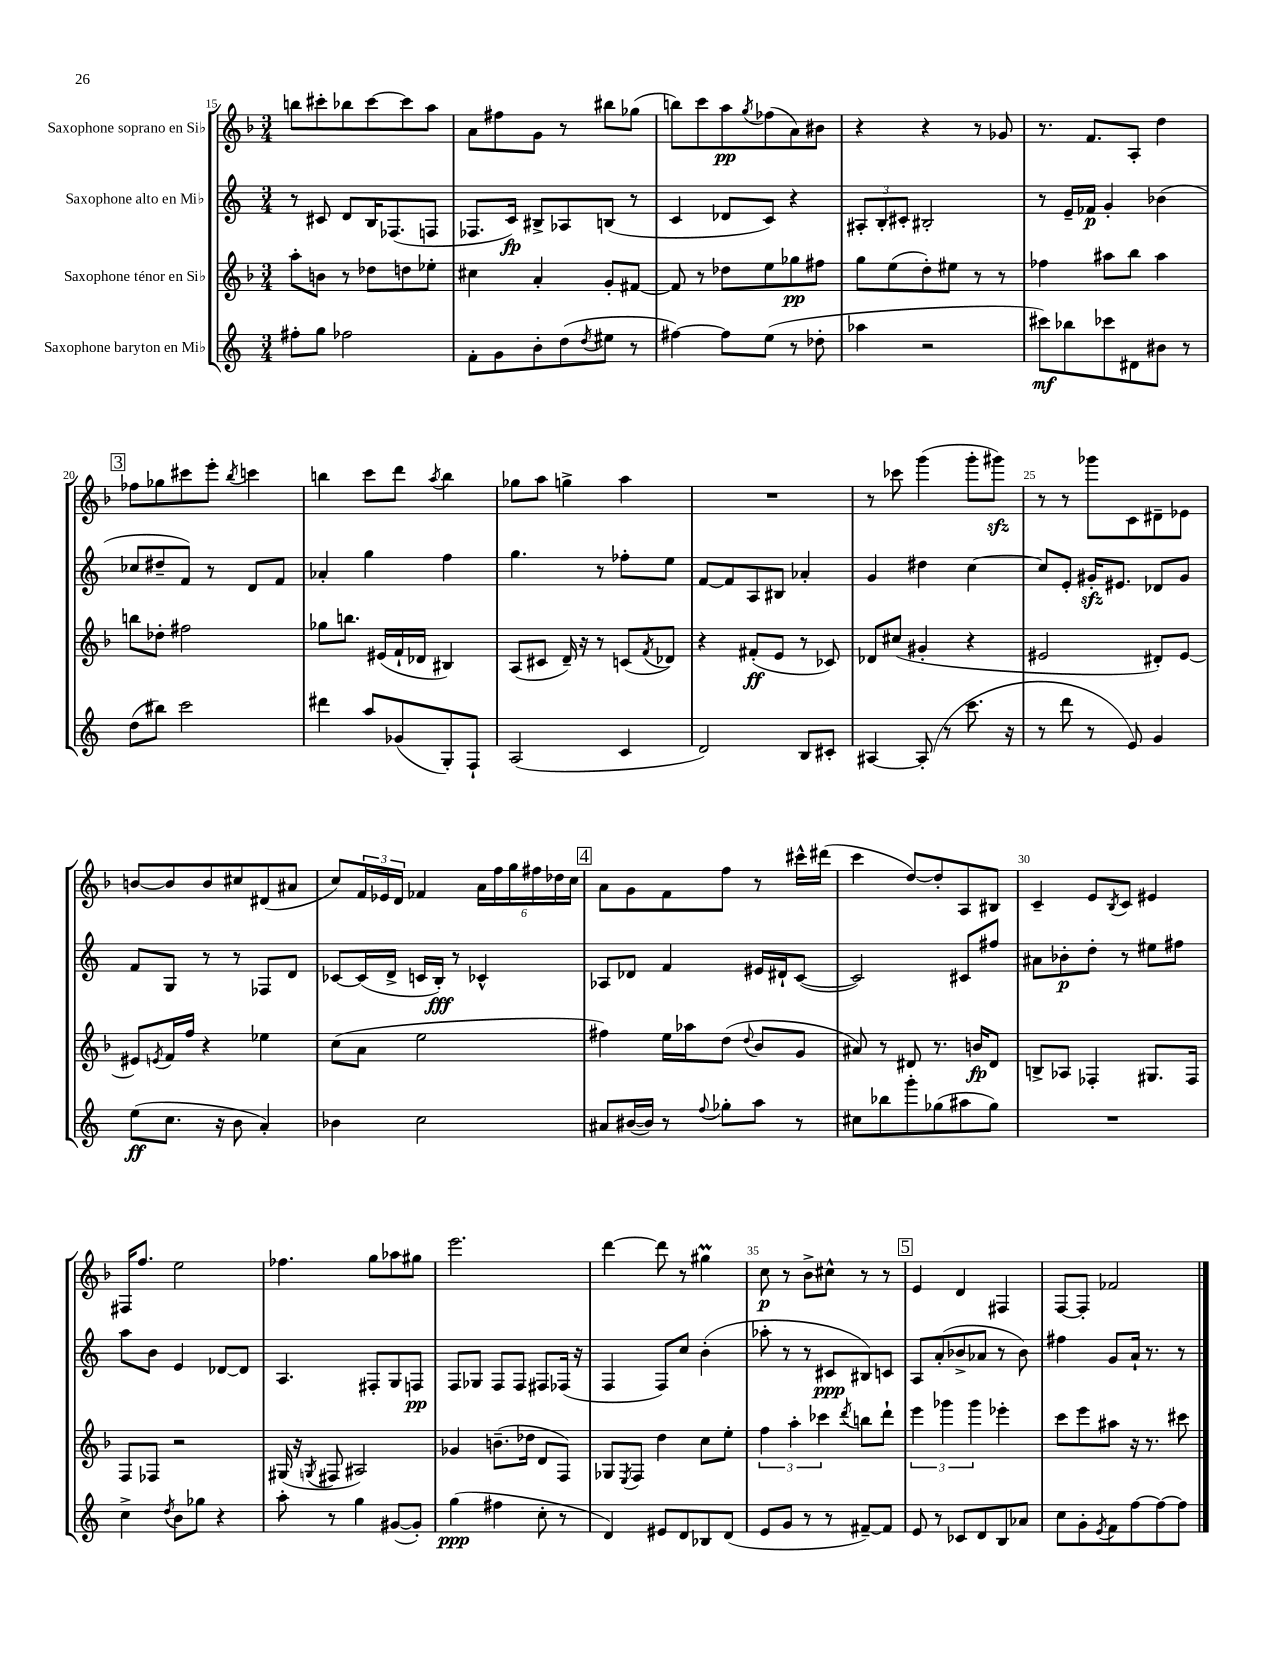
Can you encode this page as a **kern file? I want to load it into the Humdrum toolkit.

**kern	**dynam	**kern	**dynam	**kern	**dynam	**kern	**dynam
*part4	*part4	*part3	*part3	*part2	*part2	*part1	*part1
*staff4	*staff4	*staff3	*staff3	*staff2	*staff2	*staff1	*staff1
*I"Saxophone baryton en Mi♭	*	*I"Saxophone ténor en Si♭	*	*I"Saxophone alto en Mi♭	*	*I"Saxophone soprano en Si♭	*
*clefG2	*	*clefG2	*	*clefG2	*	*clefG2	*
*k[]	*	*k[b-]	*	*k[]	*	*k[b-]	*
*M3/4	*	*M3/4	*	*M3/4	*	*M3/4	*
=15	=15	=15	=15	=15	=15	=15	=15
8ff#X'\L	.	8aa'\L	.	8r	.	8bbn\L	.
8gg\J	.	8bn\J	.	8c#X/	.	8ccc#X'\	.
2ff-X\	.	8r	.	8d/L	.	8bb-X\	.
.	.	8dd-X\L	.	16B/K	.	[8ccc#\	.
.	.	.	.	(8.F-X/	.	.	.
.	.	8ddn\	.	.	.	8ccc#\]	.
.	.	8ee-X'\J	.	8Fn/J	.	8aa\J	.
=16	=16	=16	=16	=16	=16	=16	=16
8f'\L	.	4cc#X\	.	8.F-X/L	.	8a\L	.
8g\	.	.	.	.	.	8ff#X\	.
.	.	.	.	16c/Jk)	fp	.	.
8b'\	.	4a'/	.	8B#X^/L	.	8g\J	.
(8dd\	.	.	.	8A-X/	.	8r	.
8qdd/	.	.	.	.	.	.	.
8ee#X\J	.	8g'/L	.	(8Bn/J	.	8bb#X\L	.
8r	.	[8f#X/J	.	8r	.	(8gg-X\J	.
=17	=17	=17	=17	=17	=17	=17	=17
[4ff#X\)	.	8f#/]	.	4c/	.	8bbn\L)	.
.	.	8r	.	.	.	8ccc\	.
8ff#\L]	.	8dd-X\L	.	8d-X/L	.	8aa\	pp
.	.	.	.	.	.	8qgg/	.
(8ee\J	.	8ee\	.	8c/J)	.	(8ff-X\	.
8r	.	8gg-X\	pp	4r	.	8a\)	.
8dd-X'\	.	8ff#X\J	.	.	.	8b#X\J	.
=18	=18	=18	=18	=18	=18	=18	=18
4aa-X\	.	8gg\L	.	12A#X'/L	.	4r	.
.	.	.	.	12B'/	.	.	.
.	.	(8ee\	.	.	.	.	.
.	.	.	.	12c#X'/J	.	.	.
2r	.	8dd'\)	.	2B#X'/	.	4r	.
.	.	8ee#X\J	.	.	.	.	.
.	.	8r	.	.	.	8r	.
.	.	8r	.	.	.	8g-X/	.
=19	=19	=19	=19	=19	=19	=19	=19
8ccc#X\L)	mf	4ff-X\	.	8r	.	8.r	.
8bb-X\	.	.	.	16e~/LL	.	.	.
.	.	.	.	16f-X/JJ	p	8.f/L	.
8ccc-X\	.	8aa#X\L	.	4g'/	.	.	.
8d#X\	.	8bb-\J	.	.	.	8A'/J	.
8b#X\J	.	4aa#\	.	(4b-X\	.	4dd\	.
8r	.	.	.	.	.	.	.
!!LO:LB:g=z
!!LO:REH:place=s1:t=3
=20	=20	=20	=20	=20	=20	=20	=20
(8dd\L	.	8bbn\L	.	8cc-X/L	.	8ff-X\L	.
8bb#X\J)	.	8dd-X'\J	.	8dd#X~/	.	8gg-X\	.
2ccc\	.	2ff#X\	.	8f/J)	.	8ccc#X\	.
.	.	.	.	8r	.	8eee'\J	.
.	.	.	.	.	.	8qbb-/	.
.	.	.	.	8d/L	.	4cccn\	.
.	.	.	.	8f/J	.	.	.
=21	=21	=21	=21	=21	=21	=21	=21
4ddd#X\	.	8gg-X\L	.	4a-X'/	.	4bbn\	.
.	.	8.bbn\J	.	.	.	.	.
8aa/L	.	.	.	4gg\	.	8ccc\L	.
.	.	(16e#X/LL	.	.	.	.	.
(8g-X/	.	16f`/	.	.	.	8ddd\J	.
.	.	16d-X/JJ	.	.	.	.	.
.	.	.	.	.	.	8qaa/	.
8G'/)	.	4B#X/)	.	4ff\	.	4bb\	.
8F`/J	.	.	.	.	.	.	.
=22	=22	=22	=22	=22	=22	=22	=22
(2A/	.	(8A/L	.	4.gg\	.	8gg-X\L	.
.	.	8c#X/J	.	.	.	8aa\J	.
.	.	16d~/)	.	.	.	4ggn^\	.
.	.	16r	.	.	.	.	.
.	.	8r	.	8r	.	.	.
4c/	.	(8cn/L	.	8ff-X'\L	.	4aa\	.
.	.	8qf/	.	.	.	.	.
.	.	8d-X/J)	.	8ee\J	.	.	.
=23	=23	=23	=23	=23	=23	=23	=23
2d/)	.	4r	.	[8f/L	.	2.r	.
.	.	.	.	8f/]	.	.	.
.	.	(8f#X'/L	ff	8A/	.	.	.
.	.	8e/J	.	8B#X/J	.	.	.
8B/L	.	8r	.	4a-X'/	.	.	.
8c#X'/J	.	8c-X/)	.	.	.	.	.
=24	=24	=24	=24	=24	=24	=24	=24
[4A#X/	.	8d-X/L	.	4g/	.	8r	.
.	.	(8cc#X/J	.	.	.	8ccc-X\	.
(8A#'/]	.	4g#X'/	.	4dd#X\	.	(4ggg\	.
8r	.	.	.	.	.	.	.
8.ccc\	.	4r	.	[4cc\	.	8ggg'\L	.
.	.	.	.	.	.	8ggg#Xzz\J)	.
16r	.	.	.	.	.	.	.
=25	=25	=25	=25	=25	=25	=25	=25
8r	.	2e#X/	.	8cc/L]	.	8r	.
8ddd\	.	.	.	8e'/J	.	8r	.
8r	.	.	.	16g#Xzz'/KL	.	8ggg-X\L	.
.	.	.	.	8.e#X/J	.	.	.
8e/)	.	.	.	.	.	8c\	.
4g/	.	8d#X'/L)	.	8d-X/L	.	8d#X~\	.
.	.	[8e#/J	.	8g#/J	.	8e-X\J	.
!!LO:LB:g=z
=26	=26	=26	=26	=26	=26	=26	=26
(8ee\L	ff	8e#X/L]	.	8f/L	.	[8bn/L	.
.	.	8qen/	.	.	.	.	.
8.cc\J	.	16f/L	.	8G/J	.	8b/]	.
.	.	16ff/JJ	.	.	.	.	.
.	.	4r	.	8r	.	8b/	.
16r	.	.	.	.	.	.	.
8b\	.	.	.	8r	.	8cc#X/	.
4a'/)	.	4ee-X\	.	8F-X/L	.	(8d#X/	.
.	.	.	.	8d/J	.	8a#X/J	.
=27	=27	=27	=27	=27	=27	=27	=27
4b-X\	.	(8cc\L	.	[8c-X/L	.	8cc/L)	.
.	.	8a\J	.	(16c-/L]	.	24f/L	.
.	.	.	.	.	.	24e-X/	.
.	.	.	.	16d^/JJ	.	.	.
.	.	.	.	.	.	24d/JJ	.
2cc\	.	2ee\	.	16cn/LL	.	4f-X/	.
.	.	.	.	16B'/JJ)	fff	.	.
.	.	.	.	8r	.	.	.
.	.	.	.	4c-X^^/	.	24a\LL	.
.	.	.	.	.	.	24ff\	.
.	.	.	.	.	.	24gg\	.
.	.	.	.	.	.	24ff#X\	.
.	.	.	.	.	.	24dd-X\	.
.	.	.	.	.	.	24cc\JJ	.
!!LO:REH:place=s1:t=4
=28	=28	=28	=28	=28	=28	=28	=28
8a#X/L	.	4ff#X\)	.	8A-X/L	.	8a\L	.
([16b#X/L	.	.	.	8d-X/J	.	8g\	.
16b#/JJ])	.	.	.	.	.	.	.
8r	.	16ee\LL	.	4f/	.	8f\	.
.	.	16aa-X\J	.	.	.	.	.
8qqff/	.	.	.	.	.	.	.
8gg-X'\L	.	(8dd\J	.	.	.	8ff\J	.
.	.	8qqdd/	.	.	.	.	.
8aa\J	.	8b-/L	.	16e#X/LL	.	8r	.
.	.	.	.	16d#X`/J	.	.	.
8r	.	8g/J	.	([8c/J	.	16ccc#X^^\LL	.
.	.	.	.	.	.	(16ddd#X\JJ	.
=29	=29	=29	=29	=29	=29	=29	=29
8cc#X\L	.	8a#X/)	.	2c/])	.	4ccc\	.
8bb-X\	.	8r	.	.	.	.	.
8ggg'\	.	8d#X/	.	.	.	[8dd/L)	.
(8gg-X\	.	8.r	.	.	.	8dd'/]	.
8aa#X\	.	.	.	8c#X/L	.	8A/	.
.	.	16bn/KL	fp	.	.	.	.
8gg-\J)	.	8d#/J	.	8ff#X/J	.	8B#X/J	.
=30	=30	=30	=30	=30	=30	=30	=30
2.r	.	8Bn^/L	.	8a#X\L	.	4c~/	.
.	.	8A-X/J	.	8b-X'\	p	.	.
.	.	4F-X'/	.	8dd'\J	.	8e/L	.
.	.	.	.	.	.	8qB-/	.
.	.	.	.	8r	.	8c/J	.
.	.	8.G#X/L	.	8ee#X\L	.	4e#X/	.
.	.	.	.	8ff#X\J	.	.	.
.	.	16F-/Jk	.	.	.	.	.
!!LO:LB:g=z
=31	=31	=31	=31	=31	=31	=31	=31
4cc^\	.	8F/L	.	8aa\L	.	16F#X/KL	.
.	.	.	.	.	.	8.ff/J	.
.	.	8F-X/J	.	8b\J	.	.	.
8qdd/	.	.	.	.	.	.	.
8b\L	.	2r	.	4e/	.	2ee\	.
8gg-X\J	.	.	.	.	.	.	.
4r	.	.	.	[8d-X/L	.	.	.
.	.	.	.	8d-/J]	.	.	.
=32	=32	=32	=32	=32	=32	=32	=32
8aa'\	.	(16G#X/	.	4.A/	.	4.ff-X\	.
.	.	16r	.	.	.	.	.
.	.	8qGn/	.	.	.	.	.
8r	.	8F#X/	.	.	.	.	.
4gg\	.	2A#X/)	.	.	.	.	.
.	.	.	.	8F#X'/L	.	8gg\L	.
([8g#X/L	.	.	.	8G/	.	8aa-X\	.
8g#'/J])	.	.	.	8Fn/J	pp	8gg#X\J	.
=33	=33	=33	=33	=33	=33	=33	=33
(4gg\	ppp	4g-X/	.	8F/L	.	2.eee\	.
.	.	.	.	8G-X/J	.	.	.
4ff#X\	.	(8.bn~\L	.	8F/L	.	.	.
.	.	.	.	8F/J	.	.	.
.	.	16dd-X\Jk	.	.	.	.	.
8cc'\	.	8d/L	.	8F#X/L	.	.	.
8r	.	8F/J)	.	(16F-X/Jk	.	.	.
.	.	.	.	16r	.	.	.
=34	=34	=34	=34	=34	=34	=34	=34
4d/)	.	8G-X/L	.	4F/	.	[4ddd\	.
.	.	8qE/	.	.	.	.	.
.	.	8F/J	.	.	.	.	.
8e#X/L	.	4dd\	.	8F/L)	.	8ddd\]	.
8d/	.	.	.	8cc/J	.	8r	.
8B-X/	.	8cc\L	.	(4b'\	.	4gg#Xm\	.
(8d/J	.	8ee'\J	.	.	.	.	.
=35	=35	=35	=35	=35	=35	=35	=35
8e/L	.	6ff\	.	8aa-X'\	.	8cc\	p
8g/J	.	.	.	8r	.	8r	.
.	.	6aa'\	.	.	.	.	.
8r	.	.	.	8r	.	8b-^\L	.
.	.	6ccc-X\	.	.	.	.	.
8r	.	.	.	8c#X/L	ppp	8cc#X^^\J	.
.	.	8qddd/	.	.	.	.	.
[8f#X~/L)	.	8bbn\L	.	8B#X/)	.	8r	.
8f#/J]	.	8ddd`\J	.	8cn/J	.	8r	.
!!LO:REH:place=s1:t=5
=36	=36	=36	=36	=36	=36	=36	=36
8e/	.	6eee\	.	8A/L	.	4e/	.
8r	.	.	.	(8a'/	.	.	.
.	.	6ggg-X\	.	.	.	.	.
8c-X/L	.	.	.	8b-X^/	.	4d/	.
.	.	6ggg-\	.	.	.	.	.
8d/	.	.	.	8a-X/J	.	.	.
8B/	.	4eee-X'\	.	8r	.	4F#X/	.
8a-X/J	.	.	.	8b-\)	.	.	.
=37	=37	=37	=37	=37	=37	=37	=37
8cc\L	.	8ccc\L	.	4ff#X\	.	[8F/L	.
8g'\	.	8eee\	.	.	.	8F'/J]	.
8qe/	.	.	.	.	.	.	.
8f\	.	8aa#X\J	.	8g/L	.	2f-X/	.
[8ff\	.	16r	.	16a`/Jk	.	.	.
.	.	8.r	.	8.r	.	.	.
8ff\_	.	.	.	.	.	.	.
8ff\J]	.	8ccc#X\	.	8r	.	.	.
==	==	==	==	==	==	==	==
*-	*-	*-	*-	*-	*-	*-	*-
